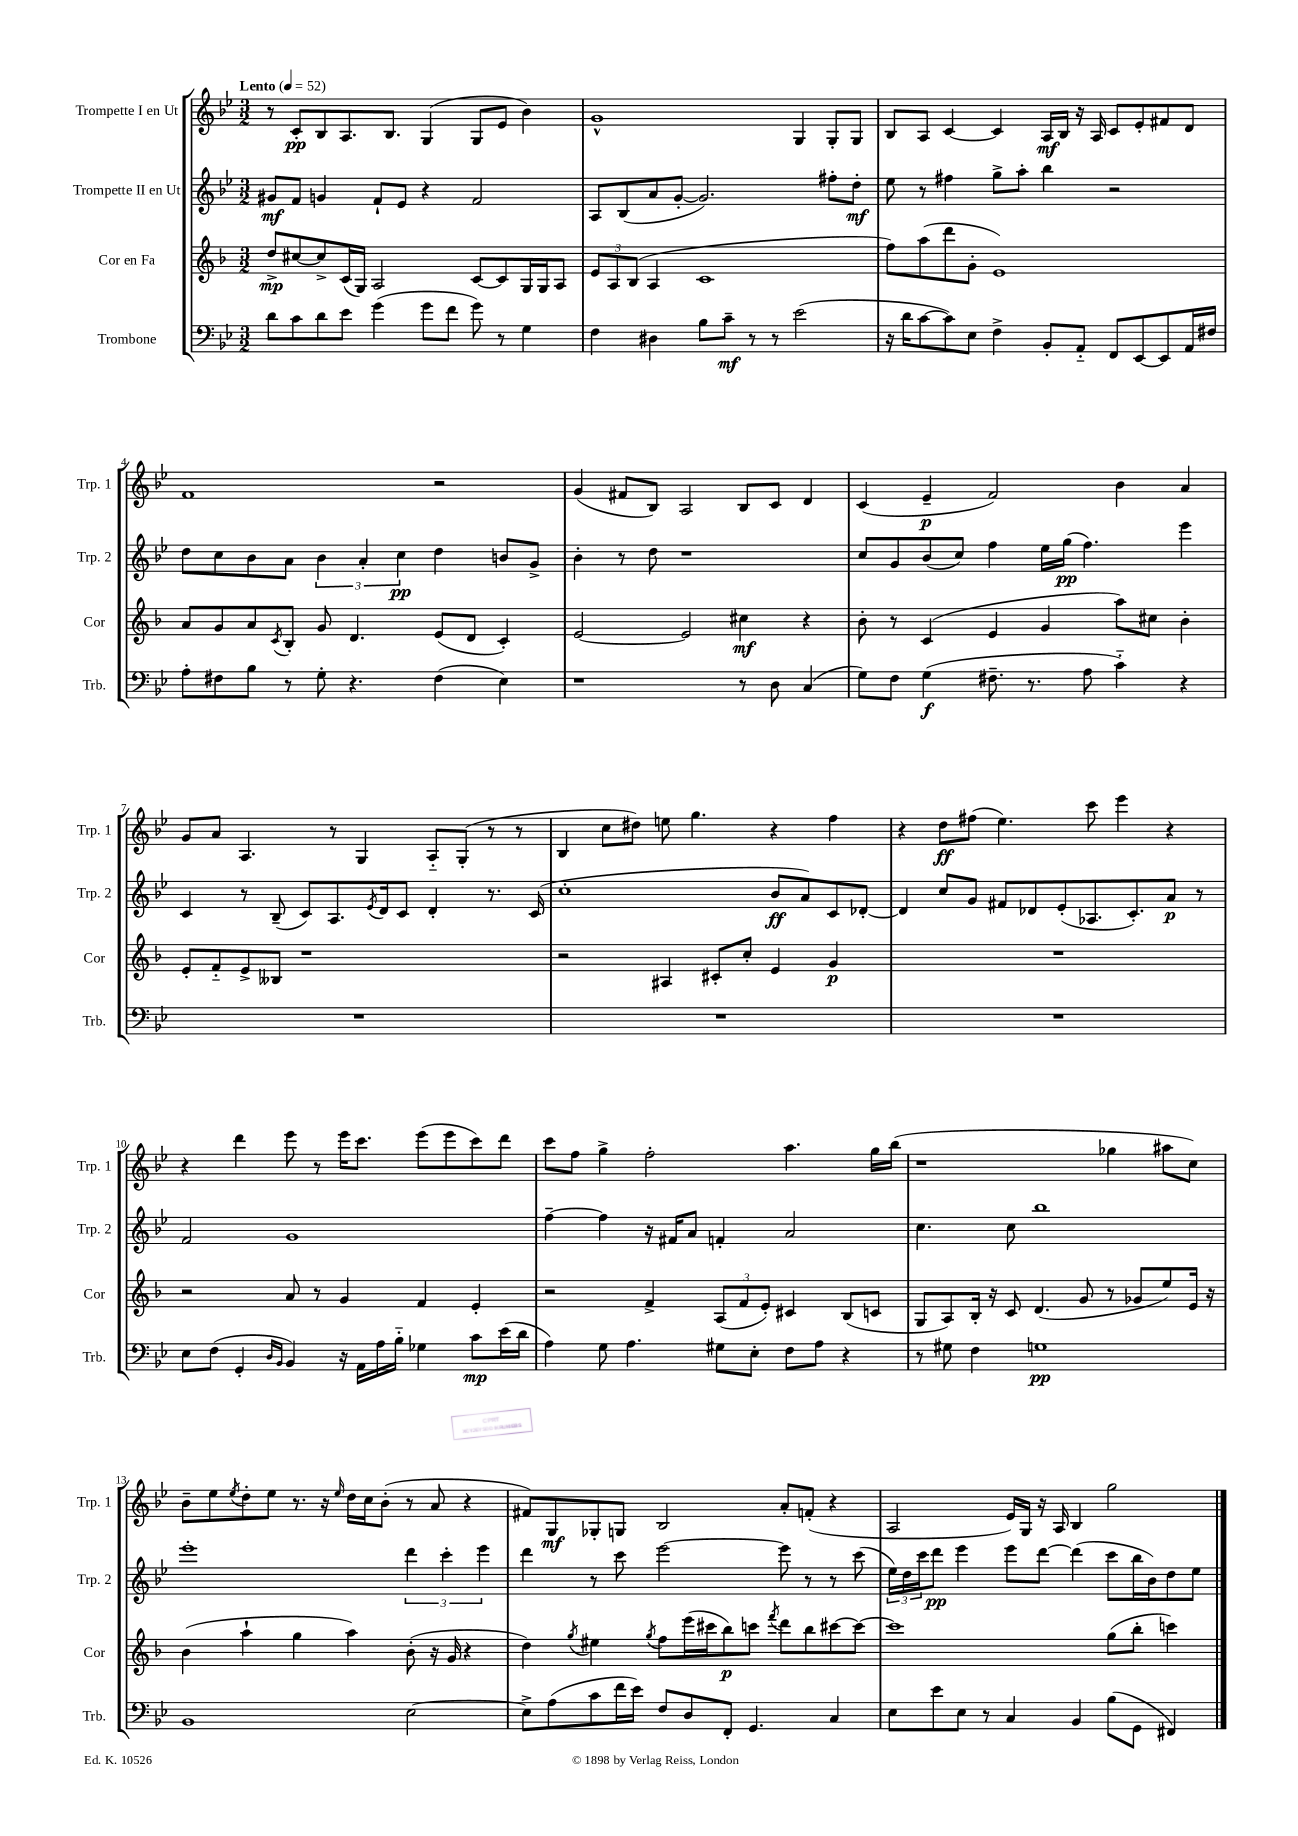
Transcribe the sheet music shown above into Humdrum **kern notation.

**kern	**kern	**kern	**kern
*staff4	*staff3	*staff2	*staff1
*clefF4	*clefG2	*clefG2	*clefG2
*k[b-e-]	*k[b-]	*k[b-e-]	*k[b-e-]
*M3/2	*M3/2	*M3/2	*M3/2
*MM52	*MM52	*MM52	*MM52
8d	8dd^	8g#	8r
8c	[8cc#	8f	8c'
8d	8cc#^]	4g	8B-
8e-	(16c	.	8.A
.	16G)	.	.
(4g	2A	8f`	.
.	.	.	8.B-
.	.	8e-	.
8g	.	4r	(4G
8f	.	.	.
8g)	[8c	2f	8G
8r	8c]	.	8e-
4G	16G	.	4b-)
.	16G	.	.
.	8A	.	.
=	=	=	=
4F	12e	8A	1g^^
.	12A	.	.
.	.	(8B-	.
.	(12B-	.	.
4D#	4A	8a	.
.	.	[8g'	.
8B-	1c	2.g])	.
8c~	.	.	.
8r	.	.	.
8r	.	.	.
(2e-	.	.	4G
.	.	8ff#'	8G'
.	.	8dd'	8G
=	=	=	=
16r	8ff)	8ee-	8B-
16d	.	.	.
[8c	(8aa	8r	8A
8c])	8ddd	4ff#	[4c
8E-	8g'	.	.
4F^	1e)	8gg^	4c]
.	.	8aa'	.
8BB-'	.	4bb-	16A
.	.	.	16B-
8AA'~	.	.	16r
.	.	.	16A
8FF	.	2r	8c
[8EE-	.	.	8e-'
8EE-]	.	.	8f#
16AA	.	.	8d
16F#	.	.	.
=	=	=	=
8A'	8a	8dd	1f
8F#	8g	8cc	.
8B-	8a	8b-	.
.	8qc	.	.
8r	8B-'	8a	.
8G'	8g	6b-	.
4.r	4.d	.	.
.	.	6a'	.
.	.	6cc	.
(4F#	(8e	4dd	2r
.	8d	.	.
4E-)	4c')	8b	.
.	.	8g^	.
=	=	=	=
1r	[2e	4b-'	(4g
.	.	8r	8f#
.	.	8dd	8B-)
.	2e]	1r	2A
8r	4cc#	.	8B-
8D	.	.	8c
(4C	4r	.	4d
=	=	=	=
8G)	8b-'	8cc	(4c
8F	8r	8g	.
(4G	(4c	(8b-	4e-~
.	.	8cc)	.
8.F#~	4e	4ff	2f)
8.r	.	.	.
.	4g	16ee-	.
.	.	(16gg	.
8A	.	4.ff)	.
4c'~)	8aa)	.	4b-
.	8cc#	.	.
4r	4b-'	4eee-	4a
=	=	=	=
1.r	8e'	4c	8g
.	8f'~	.	8a
.	8e^	8r	4.A
.	8B--	(8B-~	.
.	1r	8c)	.
.	.	8.A	8r
.	.	.	4G
.	.	8qe-	.
.	.	16d	.
.	.	8c	.
.	.	4d'	8A'~
.	.	.	(8G'
.	.	8.r	8r
.	.	.	8r
.	.	(16c	.
=	=	=	=
1.r	2r	1cc'	4B-
.	.	.	8cc
.	.	.	8dd#)
.	4A#	.	8ee
.	.	.	4.gg
.	8c#'	.	.
.	8cc'	.	.
.	4e	8b-	4r
.	.	8a)	.
.	4g	8c	4ff
.	.	[8d-'	.
=	=	=	=
1.r	1.r	4d-]	4r
.	.	8cc	8dd
.	.	8g	(8ff#
.	.	8f#	4.ee-)
.	.	8d-	.
.	.	(8e-'	.
.	.	8.A-	8ccc
.	.	.	4eee-
.	.	8.c')	.
.	.	8a	4r
.	.	8r	.
=	=	=	=
8E-	2r	2f	4r
(8F	.	.	.
4GG'	.	.	4ddd
16qqD	.	.	.
16qqBB-	.	.	.
4BB-)	8a	1g	8eee-
.	8r	.	8r
16r	4g	.	16eee-
16AA	.	.	8.ccc
16A	.	.	.
16B-'~	.	.	.
4G-	4f	.	(8eee-
.	.	.	8eee-
8c	4e'	.	8ccc)
(16e-	.	.	8ddd
16d	.	.	.
=	=	=	=
4A)	2r	[4ff~	8ccc
.	.	.	8ff
8G	.	4ff]	4gg^
4.A	.	.	.
.	4f^	16r	2ff'
.	.	16f#	.
.	.	8a	.
8G#	(12A	4f'	.
.	12f	.	.
8E-'	.	.	.
.	12e')	.	.
8F	4c#	2a	4.aa
8A	.	.	.
4r	(8B-	.	.
.	8c	.	16gg
.	.	.	(16bb-
=	=	=	=
8r	8G	4.cc	1r
8G#	8A)	.	.
4F	16B-'	.	.
.	16r	.	.
.	8c	8cc	.
1G	(4.d	1bb-	.
.	8g	.	.
.	8r	.	4gg-
.	8g-	.	.
.	8ee)	.	8aa#
.	16e	.	8cc)
.	16r	.	.
=	=	=	=
1BB-	(4b-	1eee-'	8b-~
.	.	.	8ee-
.	.	.	8qee-
.	4aa`	.	8dd'
.	.	.	8ee-
.	4gg	.	8.r
.	.	.	16r
.	.	.	16qqee-
.	4aa)	.	16dd
.	.	.	16cc
.	.	.	(8b-'
[2E-	(8b-'	6ddd	8r
.	16r	.	8a
.	.	6ccc'	.
.	16g	.	.
.	4r	.	4r
.	.	6eee-	.
=	=	=	=
8E-^]	4dd)	4ddd	8f#)
(8A	.	.	8G
.	8qgg	.	.
8c	4ee#	8r	8G-'
16f	.	8ccc	8G
16e-)	.	.	.
.	8qgg	.	.
8F	8ff	[2eee-	2B-
8D	(16eee	.	.
.	16ccc#	.	.
8FF'	8bb-)	.	.
4.GG	8ccc	.	.
.	8qfff	.	.
.	8ddd	8eee-]	8a'
.	8bb-	8r	(8f'
4C	[8ccc#	8r	4r
.	8ccc#_	(8ccc	.
=	=	=	=
8E-	1ccc#]	24ee-)	2A
.	.	24dd	.
.	.	24ccc	.
8e-	.	8ddd	.
8E-	.	4eee-	.
8r	.	.	.
4C	.	8eee-	16e-)
.	.	.	16G
.	.	[8ddd	16r
.	.	.	16A
4BB-	.	(4ddd]	4B-
(8B-	(8gg	8ccc	2gg
8GG	8bb-'	16bb-	.
.	.	16b-)	.
4FF#)	4ccc)	8dd	.
.	.	8ee-	.
==	==	==	==
*-	*-	*-	*-
